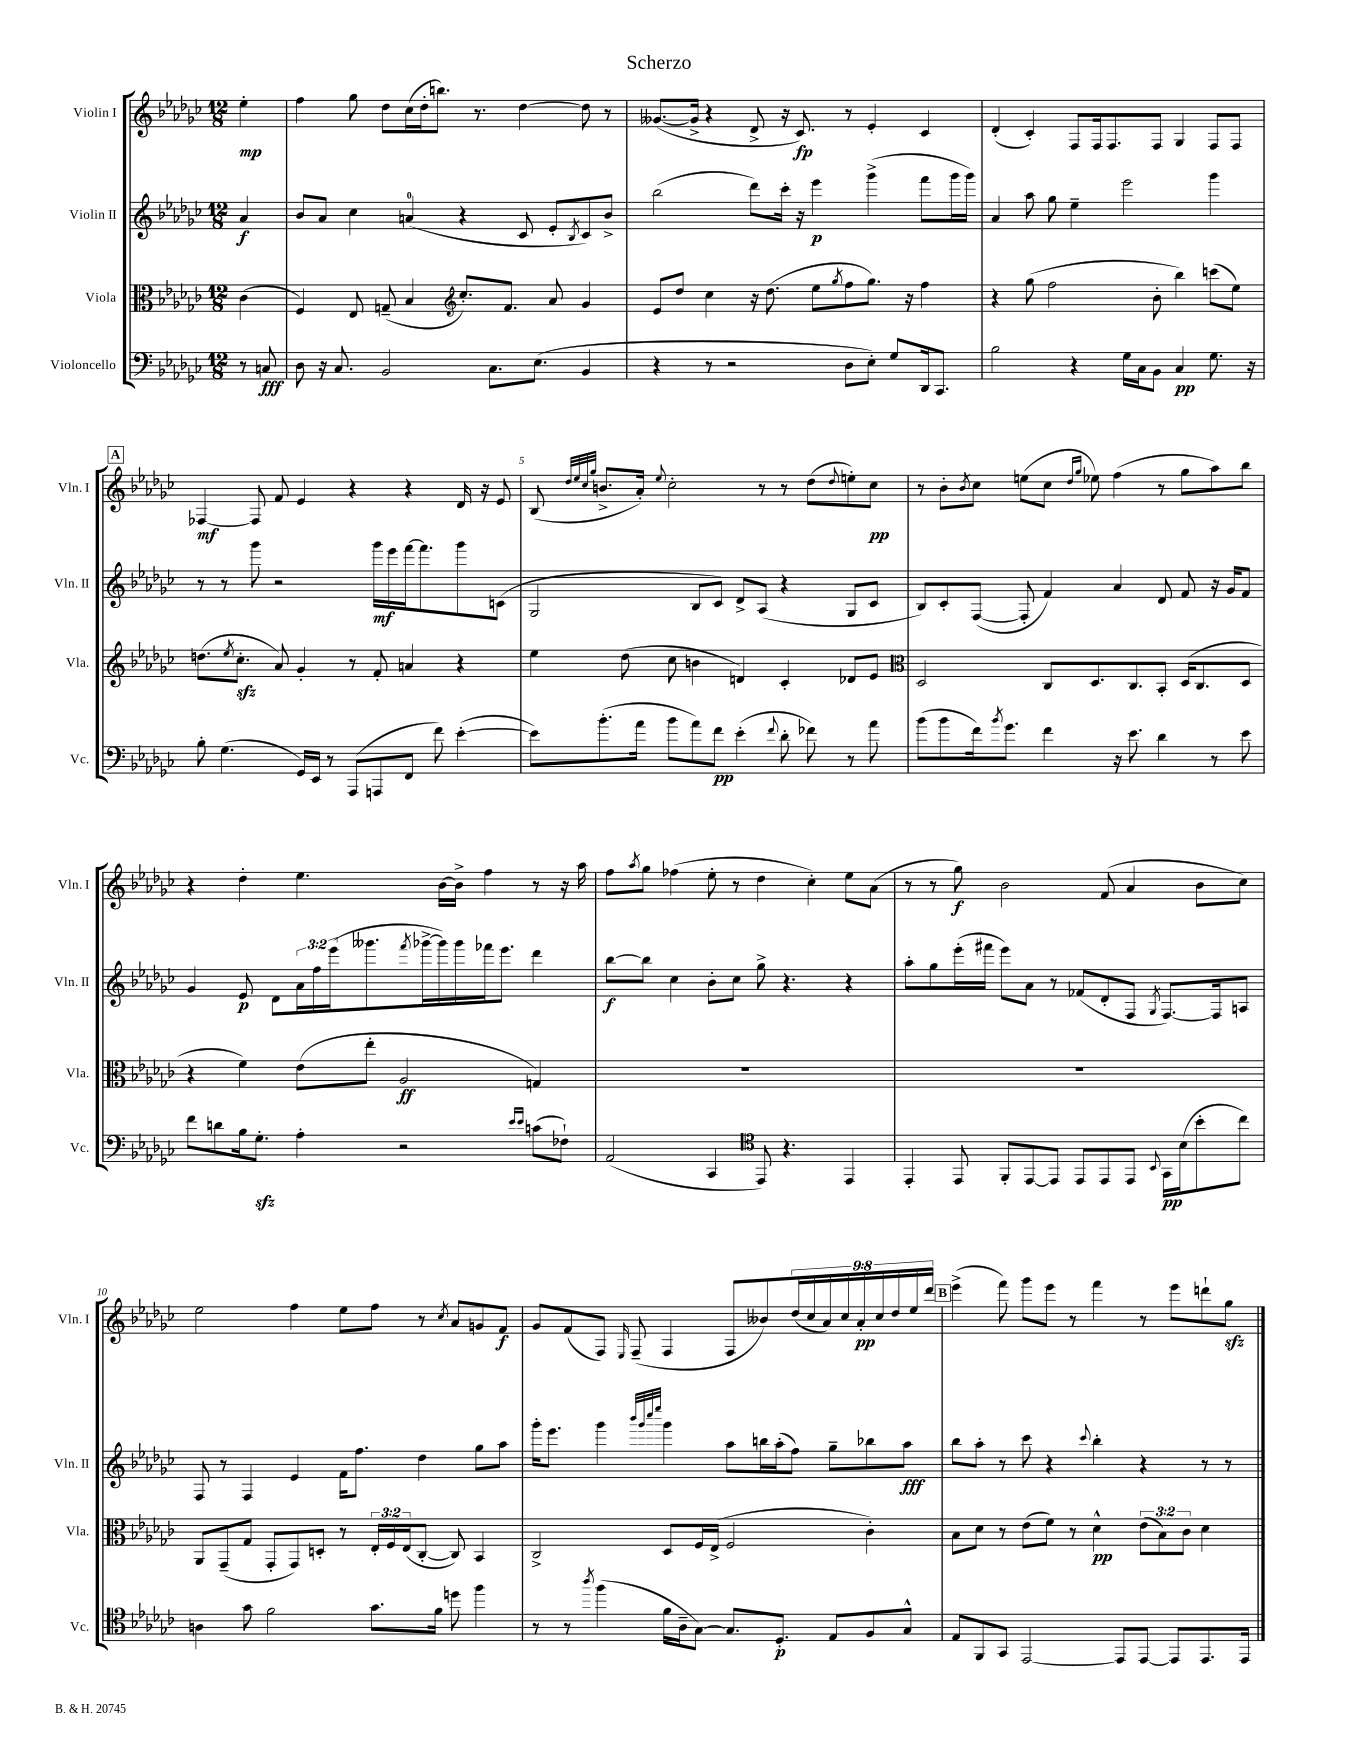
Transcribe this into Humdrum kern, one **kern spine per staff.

**kern	**kern	**kern	**kern
*staff4	*staff3	*staff2	*staff1
*clefF4	*clefC3	*clefG2	*clefG2
*k[b-e-a-d-g-c-]	*k[b-e-a-d-g-c-]	*k[b-e-a-d-g-c-]	*k[b-e-a-d-g-c-]
*M12/8	*M12/8	*M12/8	*M12/8
8r	(4c-	4a-	4ee-'
8C	.	.	.
=	=	=	=
8D-	4F)	8b-	4ff
16r	.	8a-	.
8.C-	.	.	.
.	8E-	4cc-	8gg-
2BB-	(8G~	.	8dd-
.	4B-	(4a	(16cc-
.	.	.	16dd-'
.	.	.	8.bb)
*	*clefG2	*	*
.	8.cc-')	4r	.
.	.	.	8.r
8.C-	.	.	.
.	8.f	.	.
.	.	8c-	[4dd-
(8.E-	.	.	.
.	8a-	8e-'	.
.	.	8qB-	.
4BB-	4g-	8c-)	8dd-]
.	.	8b-^	8r
=	=	=	=
4r	8e-	(2bb-	([8.g--
.	8dd-	.	.
.	.	.	16g--^]
8r	4cc-	.	4r
2r	.	.	.
.	16r	8ddd-)	8d-^
.	(8.dd-	.	.
.	.	16ccc-'	16r
.	.	16r	8.c-)
.	8ee-	4eee-	.
.	8qgg-	.	.
8D-	8ff	.	8r
8E-')	8.gg-)	(4ggg-^	4e-'
8G-	.	.	.
.	16r	.	.
16DD-	4ff	8fff	4c-
8.CC-	.	.	.
.	.	16ggg-	.
.	.	16ggg-)	.
=	=	=	=
2B-	4r	4a-	(4d-'
.	(8gg-	8aa-	4c-')
.	2ff	8gg-	.
4r	.	4ee-~	8F
.	.	.	16F
.	.	.	8.F
16G-	.	2eee-	.
16C-	.	.	.
8BB-	8b-'	.	8F
4C-	4bb-)	.	4G-
8.G-	(8ccc	4ggg-	8F
.	8ee-)	.	8F
16r	.	.	.
=	=	=	=
8B-'	(8.dd	8r	[4F-
(4.G-	.	8r	.
.	8qee-	.	.
.	8.cc-'	.	.
.	.	8ggg-	8F-]
.	8a-)	2r	8f
16GG-)	4g-'	.	4e-
16EE-	.	.	.
8r	.	.	.
(8AAA-	8r	.	4r
8AAA	8f'	16ggg-	.
.	.	16eee-	.
8FF	4a	[16fff	4r
.	.	8.fff]	.
8f)	.	.	.
([4e-'	4r	8ggg-	16d-
.	.	.	16r
.	.	(8c	8e-
=	=	=	=
8e-])	4ee-	2G-	(8B-
.	.	.	32qqdd-
.	.	.	32qqee-
.	.	.	32qqcc-
.	.	.	32qqgg-
(8.b-'	.	.	8.b^
.	(8dd-	.	.
16a-	.	.	16a-')
.	.	.	8qqee-
8b-	8cc-	.	2cc-'
8a-)	4b	8B-	.
8f	.	8c-)	.
(4e-'	4d)	8d-^	.
.	.	(8A-	8r
8qqf	.	.	.
8d-'	4c-'	4r	8r
8f-)	.	.	(8dd-
.	.	.	8qqdd-
8r	8d-	8G-	8ee')
8a-	8e-	8c-	8cc-
=	=	=	=
*	*clefC3	*	*
(8b-	2D-	8B-)	8r
8b-	.	8c-'	8b-'
.	.	.	8qb-
16f)	.	([8F	8cc-
8qb-	.	.	.
8.g-	.	.	.
.	.	8F']	(8ee
4f	8C-	4f)	8cc-
.	.	.	16qqdd-
.	.	.	16qqgg-
.	8.D-	.	8ee-)
16r	.	4a-	(4ff
8.e-	8.C-	.	.
4d-	8BB-'	8d-	8r
.	(16D-	8f	8gg-
.	8.C-	.	.
8r	.	16r	8aa-)
.	.	16g-	.
8e-	8D-	8f	8bb-
=	=	=	=
8f	4r	4g-	4r
8d	.	.	.
16B-	4f)	8e-	4dd-'
8.G-'	.	.	.
.	.	8d-	.
4A-'	(8e-	24a-	4.ee-
.	.	24ff	.
.	.	(24eee-	.
.	8ee-'	8.ggg--	.
2r	2A-	.	.
.	.	8qfff	.
.	.	[16ggg-^	.
.	.	16ggg-])	[16b-
.	.	16ggg-	16b-^]
.	.	16fff-	4ff
.	.	8.eee-	.
16qqe-	.	.	.
16qqe-	.	.	.
(8c	4G)	4ddd-	8r
8F-`)	.	.	16r
.	.	.	16aa-
=	=	=	=
(2AA-	1.r	[8bb-	8ff
.	.	.	8qaa-
.	.	8bb-]	8gg-
.	.	4cc-	(4ff-
4CC-	.	8b-'	8ee-'
.	.	8cc-	8r
*clefC4	*	*	*
8EE-)	.	8gg-^	4dd-
4.r	.	4.r	.
.	.	.	4cc-')
4EE-	.	4r	8ee-
.	.	.	(8a-
=	=	=	=
4EE-'	1.r	8aa-'	8r
.	.	8gg-	8r
8EE-	.	(16eee-'	8gg-)
.	.	16fff#	.
8FF'	.	8eee-)	2b-
[8EE-	.	8a-	.
8EE-]	.	8r	.
8EE-	.	(8f-	.
8EE-	.	8d-'	(8f
8EE-	.	8F	4a-
8qqBB-	.	8qG-	.
16GG-	.	[8.F)	.
(16B-	.	.	.
8b-'	.	.	8b-
.	.	16F]	.
8cc-)	.	8A	8cc-)
=	=	=	=
4A	8AA-	8F	2ee-
.	(8GG-~	8r	.
8g-	8G-	4F	.
2f	8GG-'	.	.
.	8GG-)	4e-	4ff
.	8D'	.	.
.	8r	16f	8ee-
.	.	8.ff	.
8.g-	24E-'	.	8ff
.	24F	.	.
.	(24E-	.	.
.	[8C-'	4dd-	8r
16f	.	.	.
.	.	.	8qcc-
8dd	8C-])	.	8a-
4ff	4BB-	8gg-	8g
.	.	8aa-	8f
=	=	=	=
8r	2C-^	16ggg-'	8g-
.	.	8.eee-	.
8r	.	.	(8f
8qaa-	.	.	.
(4ff	.	4ggg-	8F)
.	.	.	16qqE-
.	.	.	(8F~
.	.	32qqbbb-	.
.	.	32qqggg-	.
.	.	32qqcccc-	.
.	.	32qqeeee-	.
16f	8D-	4ggg-	4F
16A-~	.	.	.
[8G-)	16F	.	.
.	(16E-^	.	.
8.G-]	2F	8aa-	8F
.	.	16bb	8b--)
8.D-'	.	(16aa-'	.
.	.	8ff)	(18dd-
.	.	.	18cc-
.	.	.	18a-)
8E-	.	8gg-~	.
.	.	.	18cc-
.	.	.	18a-'
8F	4c-')	8bb-	.
.	.	.	18cc-
.	.	.	18dd-
8G-^^	.	8aa-	.
.	.	.	18ee-
.	.	.	18ddd-
=	=	=	=
8E-	8B-	8bb-	(4eee-^
8FF	8d-	8aa-'	.
8GG-	8r	8r	8fff)
[2EE-	(8e-	8ccc-	8ggg-
.	8f)	4r	8eee-
.	8r	.	8r
.	.	8qqccc-	.
.	4d-^^	4bb-'	4fff
8EE-]	.	.	.
[8EE-	(12e-	4r	8r
.	12B-)	.	.
8EE-]	.	.	8eee-
.	12c-	.	.
8.EE-	4d-	8r	8ddd`
.	.	8r	8gg-
16EE-	.	.	.
==	==	==	==
*-	*-	*-	*-
